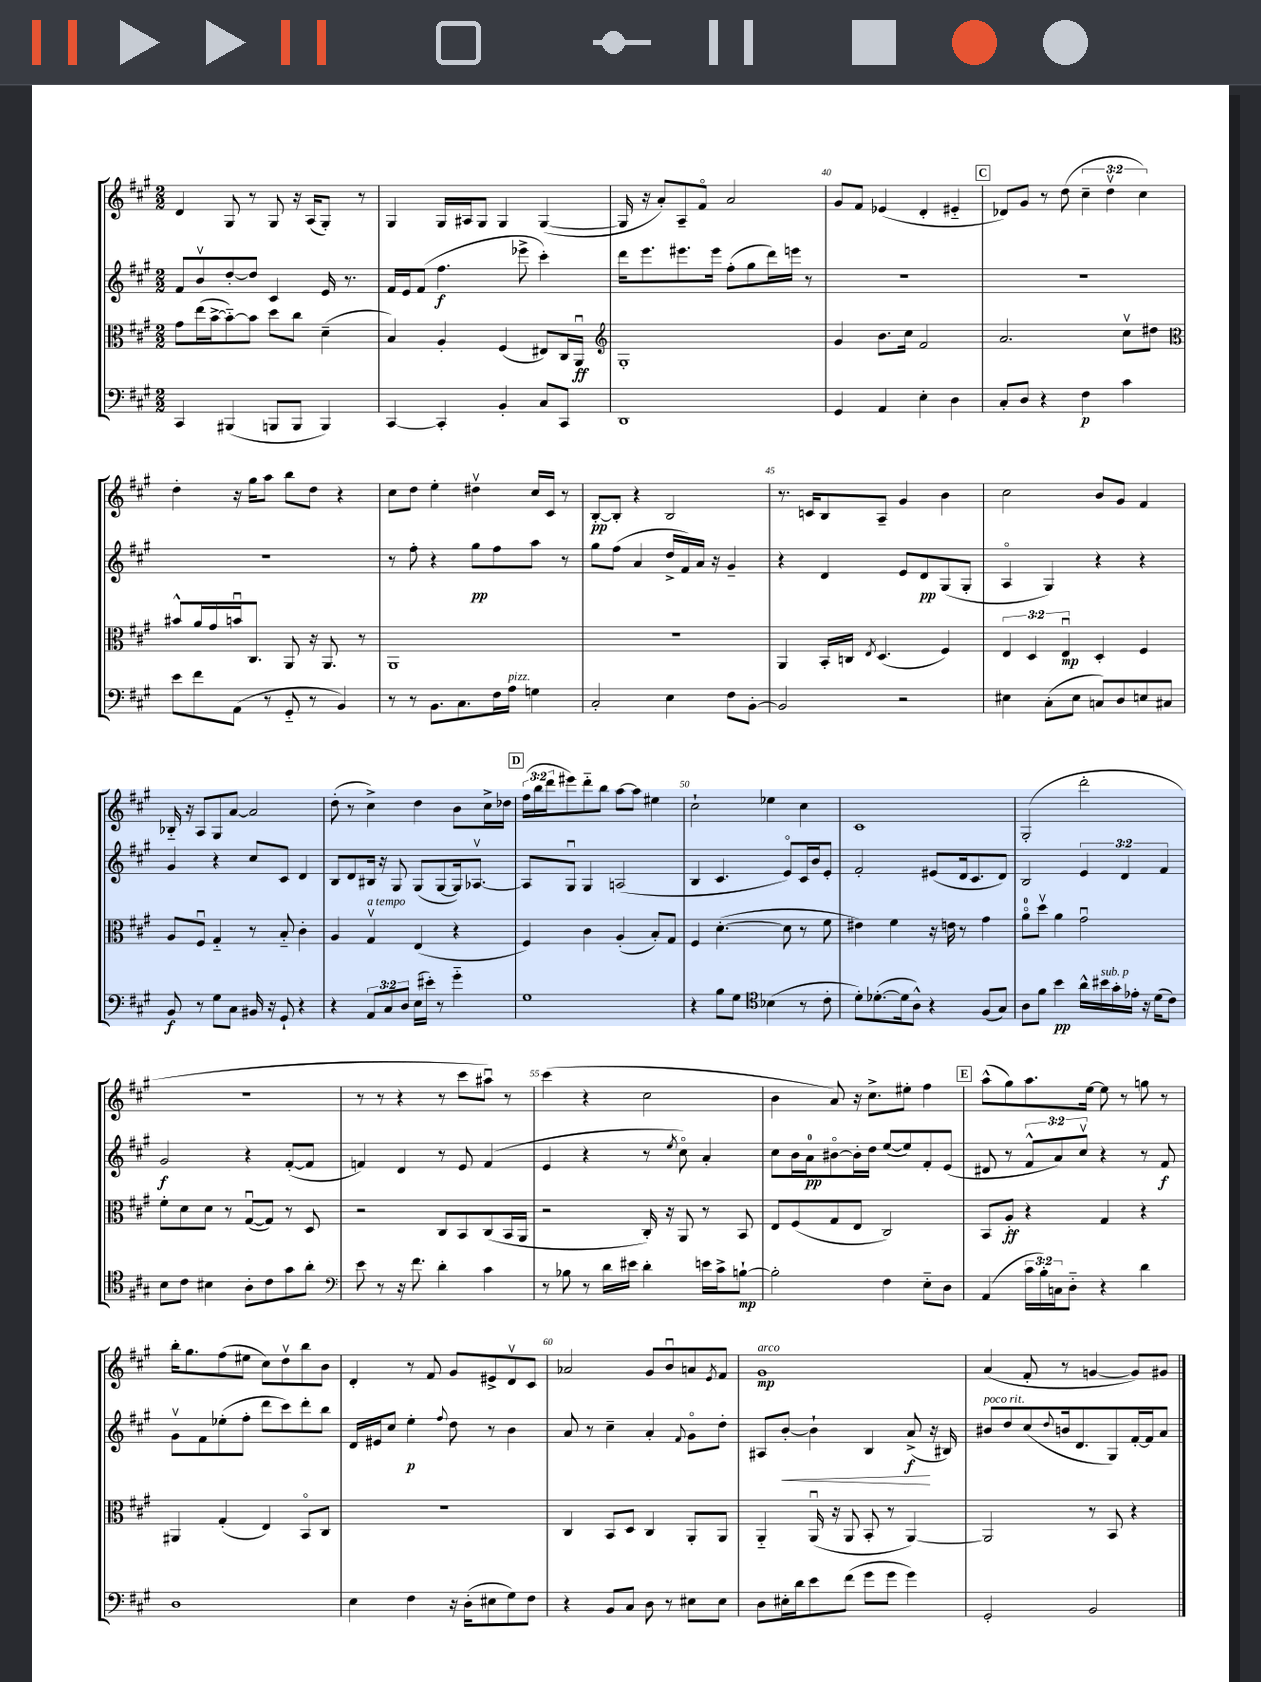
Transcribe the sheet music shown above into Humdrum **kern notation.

**kern	**kern	**kern	**kern
*staff4	*staff3	*staff2	*staff1
*clefF4	*clefC3	*clefG2	*clefG2
*k[f#c#g#]	*k[f#c#g#]	*k[f#c#g#]	*k[f#c#g#]
*M2/2	*M2/2	*M2/2	*M2/2
4CC#	8g#	8f#	4d
.	(16ee	8bv	.
.	[16b^	.	.
(4BBB#	8b'~_)	[8dd'	8G#
.	8b]	8dd]	8r
8BBB	8dd	4c#	8G#
8BBB	8cc#	.	16r
.	.	.	(16A
4BBB)	(4d~	16e	8G#')
.	.	8.r	.
.	.	.	8r
=	=	=	=
[4CC#	4B)	16f#	4G#
.	.	16e	.
.	.	(8f#	.
4CC#']	4A'	4.ff#	16G#
.	.	.	16A#
.	.	.	8G#
4BB'	(4F#	.	4G#
.	.	8eee-^	.
8C#	8E#)	4ccc#')	([4G#
8CC#	16C#	.	.
.	16AAu	.	.
=	=	=	=
*	*clefG2	*	*
1DD	1G#'	16ddd	16G#]
.	.	8.eee	16r
.	.	.	8a')
.	.	8.eee#	8A~
.	.	.	8f#o
.	.	16eee#	.
.	.	(8ff#'	2a
.	.	8gg#	.
.	.	16ddd)	.
.	.	16eee	.
.	.	8r	.
=	=	=	=
4GG#	4g#	1r	8g#
.	.	.	8f#
4AA	8.b	.	(4e-
.	16cc#	.	.
4E'	2f#	.	4d'
4D	.	.	4e#'~
=	=	=	=
8C#'	2.a	1r	8d-)
8D	.	.	8g#
4r	.	.	8r
.	.	.	(8dd
4F#	.	.	6cc#~
.	.	.	6ddv
4c#	8cc#v	.	.
.	.	.	6cc#)
.	8dd#	.	.
=	=	=	=
*	*clefC3	*	*
8e	8b#^^	1r	4dd'
8f#	16a	.	.
.	16g#	.	.
(8AA	16bu	.	16r
.	8.C#	.	16gg#
8r	.	.	8aa
8GG#'~	8AA	.	8bb
8r	16r	.	8dd
.	8.AA	.	.
4BB)	.	.	4r
.	8r	.	.
=	=	=	=
8r	1AA	8r	8cc#
8r	.	8ff#'	8dd
8.BB	.	4r	4ee'
8.C#	.	.	.
.	.	8gg#	4dd#v
16F#	.	8ff#	.
16A	.	.	.
4G	.	8aa	16cc#
.	.	.	16c#
.	.	8r	8r
=	=	=	=
2C#'	1r	8gg#	[8B'
.	.	(8ff#	8B']
.	.	4a	4r
4E	.	16dd^	2B
.	.	16f#)	.
.	.	16a	.
.	.	16r	.
8F#	.	4g#~	.
[8BB'	.	.	.
=	=	=	=
2BB]	4AA	4r	8.r
.	.	.	16c
.	16BB'	4d	8B
.	16C	.	.
.	8qE	.	.
.	(4.D	.	8A~
2r	.	8e	4g#
.	.	8d	.
.	4F#)	(8G#	4b
.	.	8G#'	.
=	=	=	=
4E#	6E	4Ao	2cc#
.	6D	.	.
(8C#'	.	4G#)	.
.	6Eu	.	.
8E#	.	.	.
8C)	4D'	4r	8b
8D	.	.	8g#
8E	4F#	4r	4f#
8C#	.	.	.
=	=	=	=
8BB	8A	4g#	16B-'~
.	.	.	16r
8r	8F#u	.	8A
8G#	4G#'~	4r	8G#
8C#	.	.	[8a
16BB#	8r	8cc#	2a]
16r	.	.	.
8GG#`	8B'~	8c#	.
4r	4c#'	4d	.
=	=	=	=
4r	4A	8B	(8dd'
.	.	8d	8r
12AA	4G#v	16B#	4cc#^)
.	.	16r	.
12C#	.	.	.
.	.	8G#	.
12D	.	.	.
(16E	(4E	(8G#	4dd
16e#')	.	.	.
8r	.	[8G#	.
4g#'~	4r	16G#])	8b
.	.	[8.A-v	.
.	.	.	16cc#^
.	.	.	16dd-
=	=	=	=
1G#	4F#)	8A-]	(24ff#
.	.	.	24bb
.	.	.	24ddd
.	.	8G#u	8eee#)
.	4c#	4G#	8ddd'~
.	.	.	8bb
.	(4A'	(2A	[8aa
.	.	.	8aa]
.	8B')	.	4ee#
.	8G#	.	.
=	=	=	=
4r	4F#	4B	2cc#`
8B	([4.d'	4.c#	.
8G#	.	.	.
*clefC4	*	*	*
(4B-	.	.	4ee-
.	8d]	8eo)	.
8r	8r	16c#	4cc#
.	.	16b	.
8c#'	8f#	8e'	.
=	=	=	=
8d')	4e#)	2f#'	1c#
([8.d-'	.	.	.
.	4f#	.	.
16d-]	.	.	.
8A^^)	.	.	.
4r	16r	(8e#	.
.	16e	.	.
.	8r	16d	.
.	.	8.c#	.
(8F#	4g#	.	.
8G#)	.	8d)	.
=	=	=	=
8A	8ao	2B	(2G#'
8f#	8ddv	.	.
4b	4a	.	.
16a^^	2g#u	6e	2ddd'
16b#	.	.	.
16g#'	.	.	.
.	.	6d	.
16e-'	.	.	.
16r	.	.	.
(16d	.	.	.
.	.	6f#	.
8c#)	.	.	.
=	=	=	=
8B	8f#'	2g#	1r
8c#	8d	.	.
4B#	8d	.	.
.	8r	.	.
8A'	([8G#u	4r	.
8c#	8G#])	.	.
8g#	8r	([8f#'	.
8a'	8D	8f#]	.
=	=	=	=
*clefF4	*	*	*
8e	2r	4f)	8r
8r	.	.	8r
16r	.	4d	4r
8.f#	.	.	.
4d'	8C#	8r	8r
.	8BB	8e	8ccc#
4c#	(8C#	(4f	8aa#u)
.	16BB	.	8r
.	16AA	.	.
=	=	=	=
8r	2r	4e	(4ccc#
8B-	.	.	.
8r	.	4r	4r
16d	.	.	.
16e#	.	.	.
4d'	16C#')	8r	2cc#
.	16r	.	.
.	.	8qee	.
.	8AA	8cc#o)	.
16e	8r	4a'	.
16c#^	.	.	.
[8B`	8BB	.	.
=	=	=	=
2B']	8E	8cc#	4b
.	(8F#	16b	.
.	.	16a	.
.	8G#	[8b#o	8a)
.	8E	16b#']	16r
.	.	16dd	8.cc#^
4F#	2C#)	([8ee	.
.	.	8ee])	8ee#'
8E'~	.	8f#'	4ff#
8D	.	(8e	.
=	=	=	=
(4AA	8BB	8d#	(8aa^^
.	8A'	8r	8gg#)
24c#	4r	12f#^^	8.aa
24B')	.	.	.
24C	.	12a)	.
8D'~	.	.	.
.	.	12cc#v	.
.	.	.	[16ee
4r	4G#	4r	8ee]
.	.	.	8r
4d	4r	8r	8gg
.	.	8f#	8r
=	=	=	=
1D	4AA#	8g#v	16bb'
.	.	.	8.gg#
.	.	8f#	.
.	(4G#'	(8ee-'	(8ff#
.	.	8ff#'	8ee#
.	4E)	8ddd	8cc#)
.	.	8ccc#)	8ddv
.	8BBo	8ddd'	8bb
.	8C#	8bb	8b
=	=	=	=
4E	1r	16d	4d'
.	.	16e#	.
.	.	8cc#	.
4F#	.	4ee'	8r
.	.	.	8f#
.	.	8qqff#	.
16r	.	8dd	8g#
(16D'	.	.	.
8E#	.	8r	8e#^
8G#)	.	4b	8dv
8F#	.	.	8c#
=	=	=	=
4r	4C#	8a	2a-
.	.	8r	.
8BB	8BB	4cc#~	.
8C#	8D	.	.
8D	4C#	4a'	8g#
8r	.	.	8bu
.	.	8qqf#	.
8E#	8AA'	8g#o	8a
.	.	.	8qe
8E#	8AA	8dd'	8f#
=	=	=	=
8D	4AA'~	8A#	1g#
16E#'	.	[8b'	.
16d	.	.	.
8e	(16AAu	4b`]	.
.	16r	.	.
(8f#	8AA	.	.
8g#	8BB'	4B	.
8g#	8r	.	.
4g#)	[4AA)	(8a^	.
.	.	16r	.
.	.	16B#)	.
=	=	=	=
2GG#'	2AA]	8b#	(4a
.	.	8dd	.
.	.	(8cc#	8f#'
.	.	8qqdd	.
.	.	16b	8r
.	.	8.d	.
2BB	8r	.	[4g
.	8BB	8G#)	.
.	4r	[16f#'	8g])
.	.	16f#]	.
.	.	8a	8g#
==	==	==	==
*-	*-	*-	*-
